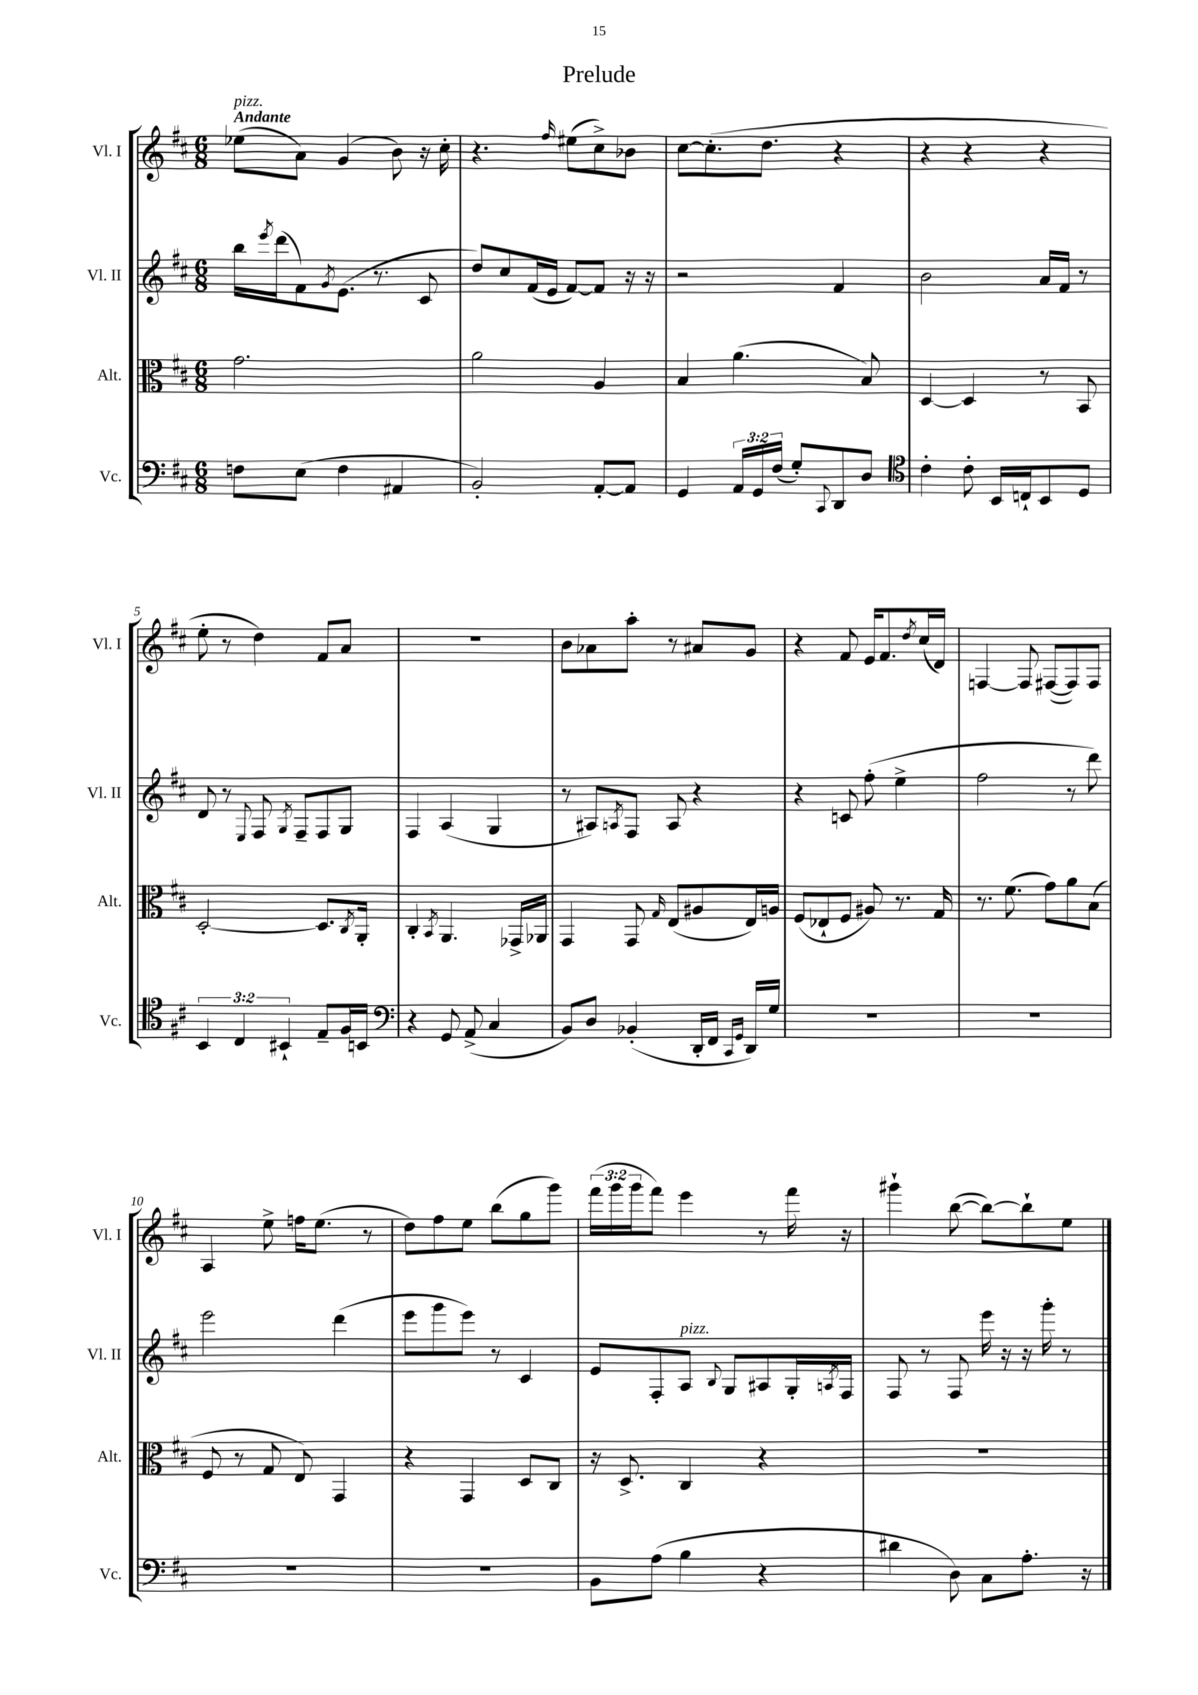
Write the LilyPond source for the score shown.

\header { title = "Prelude" }
<<
\new StaffGroup <<
\new Staff = "s0" \with { instrumentName = "Vl. I" shortInstrumentName = "Vl. I" } {
    \clef treble \key d \major \numericTimeSignature \time 6/8 \override Staff.TupletNumber.text = #tuplet-number::calc-fraction-text \tempo "Andante"
    ees''8^\markup { \italic "pizz." }( a'8) g'4( b'8) r16 cis''16-. |
    r4. \grace { fis''16 } eis''8( cis''8->) bes'8 |
    cis''8~ cis''8.-.( d''8. r4 |
    r4 r4 r4 |
    e''8-. r8 d''4) fis'8 a'8 |
    R2. |
    b'8 aes'8 a''8-. r8 ais'8 g'8 |
    r4 fis'8 e'16 fis'8. \acciaccatura { d''8 } cis''16( d'16) |
    f4~ f8 fis8~( fis8) fis8 |
    a4 e''8-> f''16 e''8.( r8 |
    d''8) fis''8 e''8 b''8( g''8 g'''8) |
    \tuplet 3/2 { fis'''16( g'''16 g'''16 } fis'''8) e'''4 r8 fis'''16 r16 |
    gis'''4-! b''8~( b''8~) b''8-! e''8 \bar "|." |
}
\new Staff = "s1" \with { instrumentName = "Vl. II" shortInstrumentName = "Vl. II" } {
    \clef treble \key d \major \numericTimeSignature \time 6/8
    b''16 \acciaccatura { e'''8 } d'''16( fis'8) \acciaccatura { g'8 } e'8.( r8. cis'8 |
    d''8) cis''8 fis'16( e'16 fis'8~) fis'8 r16 r16 |
    r2 fis'4 |
    b'2 a'16 fis'16 r8 |
    d'8 r8 \appoggiatura { e8 } fis8 \acciaccatura { g8 } fis8-- fis8 g8 |
    fis4 a4( g4 |
    r8 ais8) \acciaccatura { a8 } fis8 a8 r4 |
    r4 c'8 fis''8-.( e''4-> |
    fis''2 r8 d'''8) |
    e'''2 d'''4( |
    e'''8 g'''8 e'''8) r8 cis'4 |
    e'8 fis8-. a8^\markup { \italic "pizz." } \appoggiatura { b8 } g8 ais8 g16-. \acciaccatura { a8 } fis16 |
    fis8 r8 fis8 e'''16 r16 r16 g'''16-. r8 \bar "|." |
}
\new Staff = "s2" \with { instrumentName = "Alt." shortInstrumentName = "Alt." } {
    \clef alto \key d \major \numericTimeSignature \time 6/8
    g'2. |
    a'2 a4 |
    b4 a'4.( b8) |
    d4~ d4 r8 b,8 |
    d2~-. d8. \acciaccatura { cis8 } a,16-. |
    cis4-. \acciaccatura { b,8 } a,4. ges,16-> aes,16 |
    g,4 g,8 \grace { g16 } e8( ais8 e16) a16 |
    fis8( ees8-! fis8 ais8) r8. g16 |
    r8. fis'8.( g'8) a'8 b8( |
    fis8 r8 g8 e8) g,4 |
    r4 g,4 d8 cis8 |
    r16 d8.-> cis4 r4 |
    R2. \bar "|." |
}
\new Staff = "s3" \with { instrumentName = "Vc." shortInstrumentName = "Vc." } {
    \clef bass \key d \major \numericTimeSignature \time 6/8 \override Staff.TupletNumber.text = #tuplet-number::calc-fraction-text
    f8 e8( f4 ais,4 |
    b,2-.) a,8~-. a,8 |
    g,4 \tuplet 3/2 { a,16 g,16 fis16( } g8-.) \appoggiatura { cis,8 } d,8 d8 |
    \clef tenor cis'4-. cis'8-. b,16 c16-! b,8 d8 |
    \tuplet 3/2 { b,4 cis4 bis,4-! } e8-- fis16 b,16 |
    \clef bass r4 g,8 a,8->( cis4 |
    b,8) d8 bes,4-.( d,16-. fis,16 \grace { cis,16 g,16 } d,16) g16 |
    R2. |
    R2. |
    R2. |
    R2. |
    b,8 a8( b4 r4 |
    dis'4 d8) cis8 a8.-. r16 \bar "|." |
}
>>
>>
